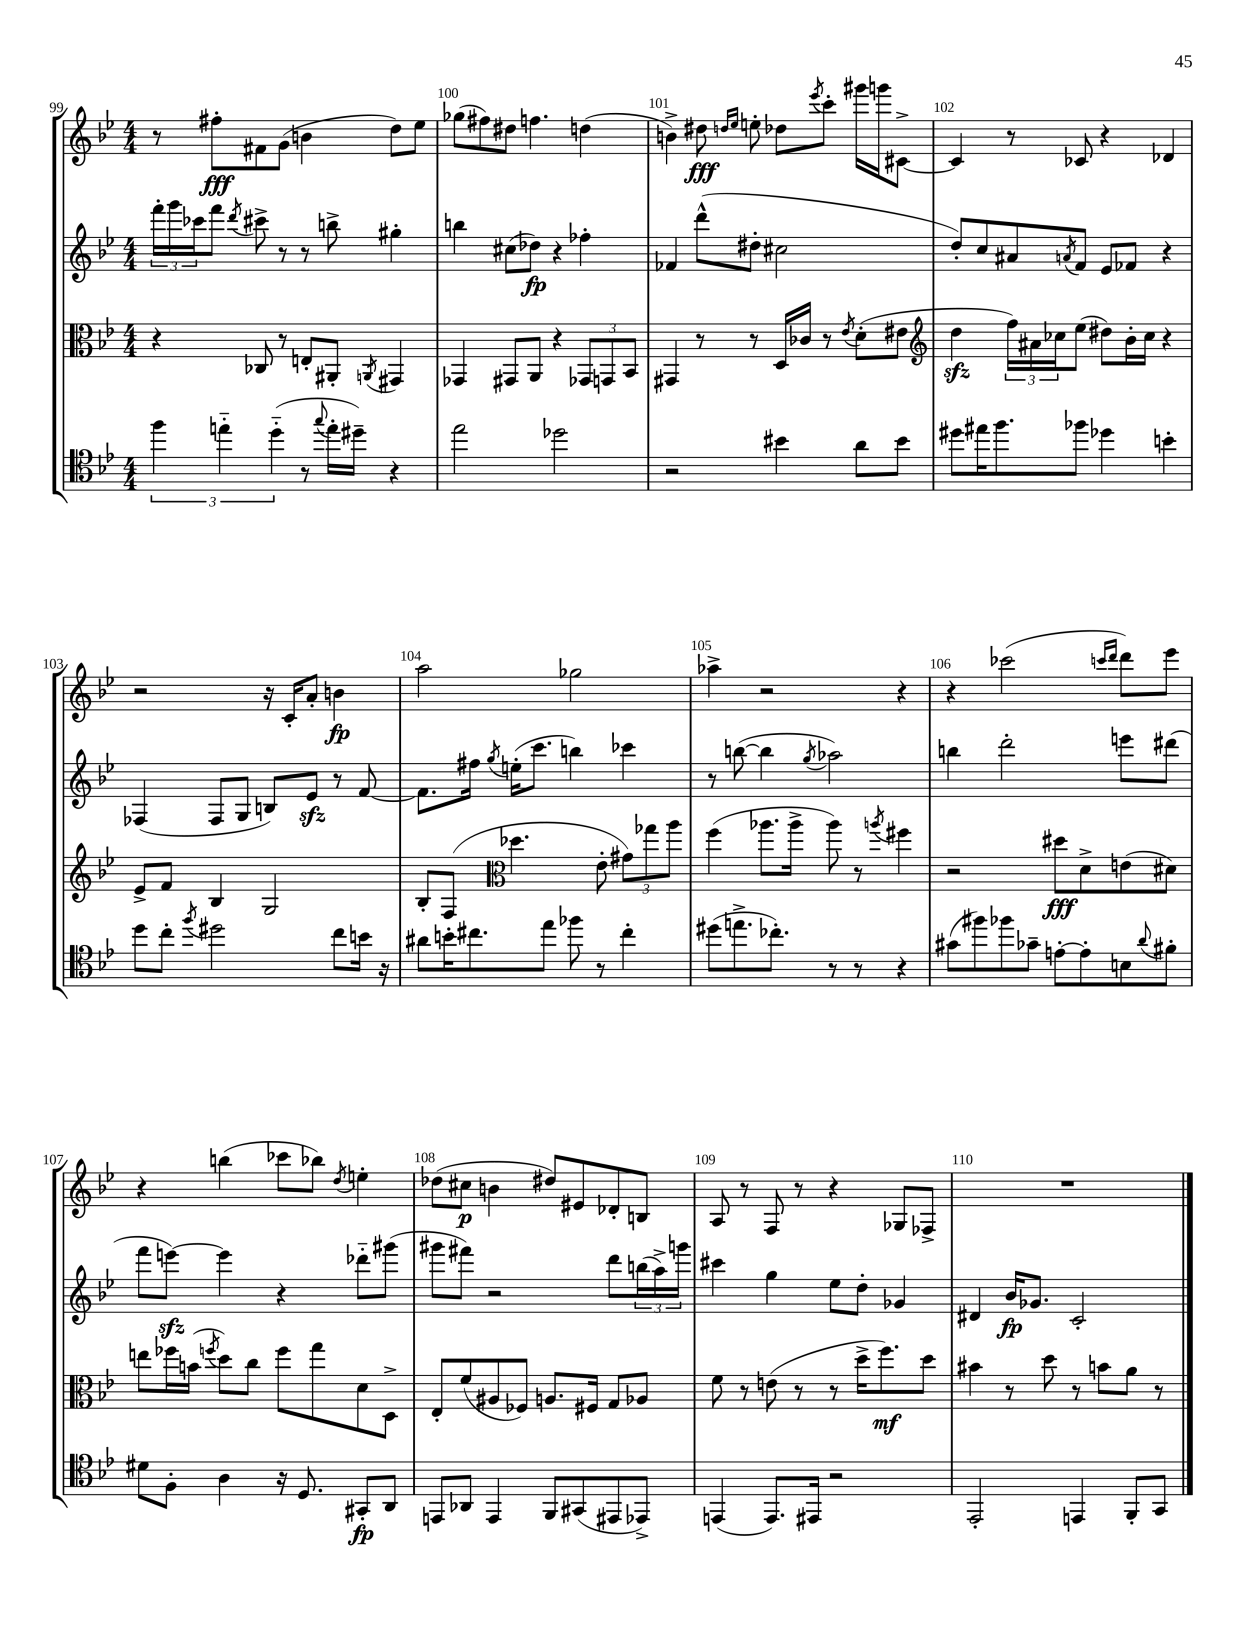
<<
\new StaffGroup <<
\new Staff = "s0" {
    \clef treble \key bes \major \numericTimeSignature \time 4/4
    r8 fis''8-.\fff fis'8 g'8( b'4 d''8) ees''8 |
    ges''8( fis''8) dis''8 f''4. d''4( |
    b'4->) dis''8\fff \grace { d''16 ees''16 } e''8-. des''8 \acciaccatura { ees'''8 } c'''8-. gis'''16 g'''16 cis'8~-> |
    cis'4 r8 ces'8 r4 des'4 |
    r2 r16 c'16-. a'8-. b'4\fp |
    a''2 ges''2 |
    aes''4-> r2 r4 |
    r4 ces'''2( \grace { c'''16 d'''16 } d'''8) ees'''8 |
    r4 b''4( ces'''8 bes''8) \acciaccatura { d''8 } e''4-. |
    des''8( cis''8\p b'4 dis''8) eis'8 des'8-. b8 |
    a8 r8 f8 r8 r4 ges8 fes8-> |
    R1 \bar "|." |
}
\new Staff = "s1" {
    \clef treble \key bes \major \numericTimeSignature \time 4/4
    \tuplet 3/2 { f'''16-. g'''16 ces'''16 } f'''8 \acciaccatura { d'''8 } cis'''8-> r8 r8 b''8-> gis''4-. |
    b''4 cis''8( des''8\fp) r4 fes''4-. |
    fes'4 d'''8-^( dis''8-. cis''2 |
    d''8-.) c''8 ais'8 \acciaccatura { a'8 } f'8 ees'8 fes'8 r4 |
    fes4( fes8 g8 b8) ees'8\sfz r8 f'8~ |
    f'8. fis''16 \acciaccatura { g''8 } e''16-.( c'''8. b''4) ces'''4 |
    r8 b''8~( b''4 \acciaccatura { g''8 } aes''2) |
    b''4 d'''2-. e'''8 dis'''8( |
    f'''8 e'''8~\sfz) e'''4 r4 des'''8-_ gis'''8( |
    gis'''8 fis'''8) r2 d'''8 \tuplet 3/2 { b''16( a''16->) g'''16 } |
    cis'''4 g''4 ees''8 d''8-. ges'4 |
    dis'4 bes'16\fp ges'8. c'2-. \bar "|." |
}
\new Staff = "s2" {
    \clef alto \key bes \major \numericTimeSignature \time 4/4
    r4 ces8 r8 e8-. ais,8-. \acciaccatura { a,8 } gis,4 |
    ges,4 gis,8 a,8 r4 \tuplet 3/2 { ges,8 g,8 bes,8 } |
    gis,4 r8 r8 d16 ces'16 r8 \acciaccatura { ees'8 } d'8-.( eis'8 |
    \clef treble d''4\sfz \tuplet 3/2 { f''16) ais'16 ces''16 } ees''8( dis''8) bes'16-. ces''16 r4 |
    ees'8-> f'8 bes4 g2 |
    bes8-. f8( \clef alto des''4. ees'8-. \tuplet 3/2 { gis'8) ges''8 a''8 } |
    f''4( aes''8. aes''16-> aes''8) r8 \acciaccatura { a''8 } fis''4 |
    r2 dis''8\fff d'8-> e'8( dis'8) |
    e''8 fes''16 b'16( \acciaccatura { f''8 } d''8) c''8 f''8 g''8 d'8 d8-> |
    ees8-. f'8( ais8 fes8) a8. fis16 g8 aes8 |
    f'8 r8 e'8( r8 r8 d''16-> f''8.\mf) d''8 |
    bis'4 r8 d''8 r8 b'8 a'8 r8 \bar "|." |
}
\new Staff = "s3" {
    \clef tenor \key bes \major \numericTimeSignature \time 4/4
    \tuplet 3/2 { f''4 e''4-_ d''4-_( } r8 \appoggiatura { g''8 } e''16-. dis''16--) r4 |
    ees''2 des''2 |
    r2 bis'4 a'8 bis'8 |
    dis''8 eis''16 f''8. fes''8 des''4 b'4-. |
    d''8 c''8-. \acciaccatura { f''8 } dis''2 c''8 b'16 r16 |
    ais'8 b'16-. cis''8. ees''8 fes''8 r8 cis''4-. |
    dis''8( e''8.-> ces''8.-.) r8 r8 r4 |
    gis'8( fis''8) fes''8 ges'8-- e'8~-. e'8-. b8 \appoggiatura { a'8 } fis'8-. |
    dis'8 f8-. a4 r16 d8. gis,8-.\fp a,8 |
    e,8 aes,8 e,4 f,8 gis,8( eis,8 ees,8->) |
    e,4( e,8.) eis,16 r2 |
    ees,2-. e,4 f,8-. g,8 \bar "|." |
}
>>
>>
\layout { \context { \Score currentBarNumber = #99 \override BarNumber.break-visibility = ##(#f #t #t) barNumberVisibility = #all-bar-numbers-visible } }
